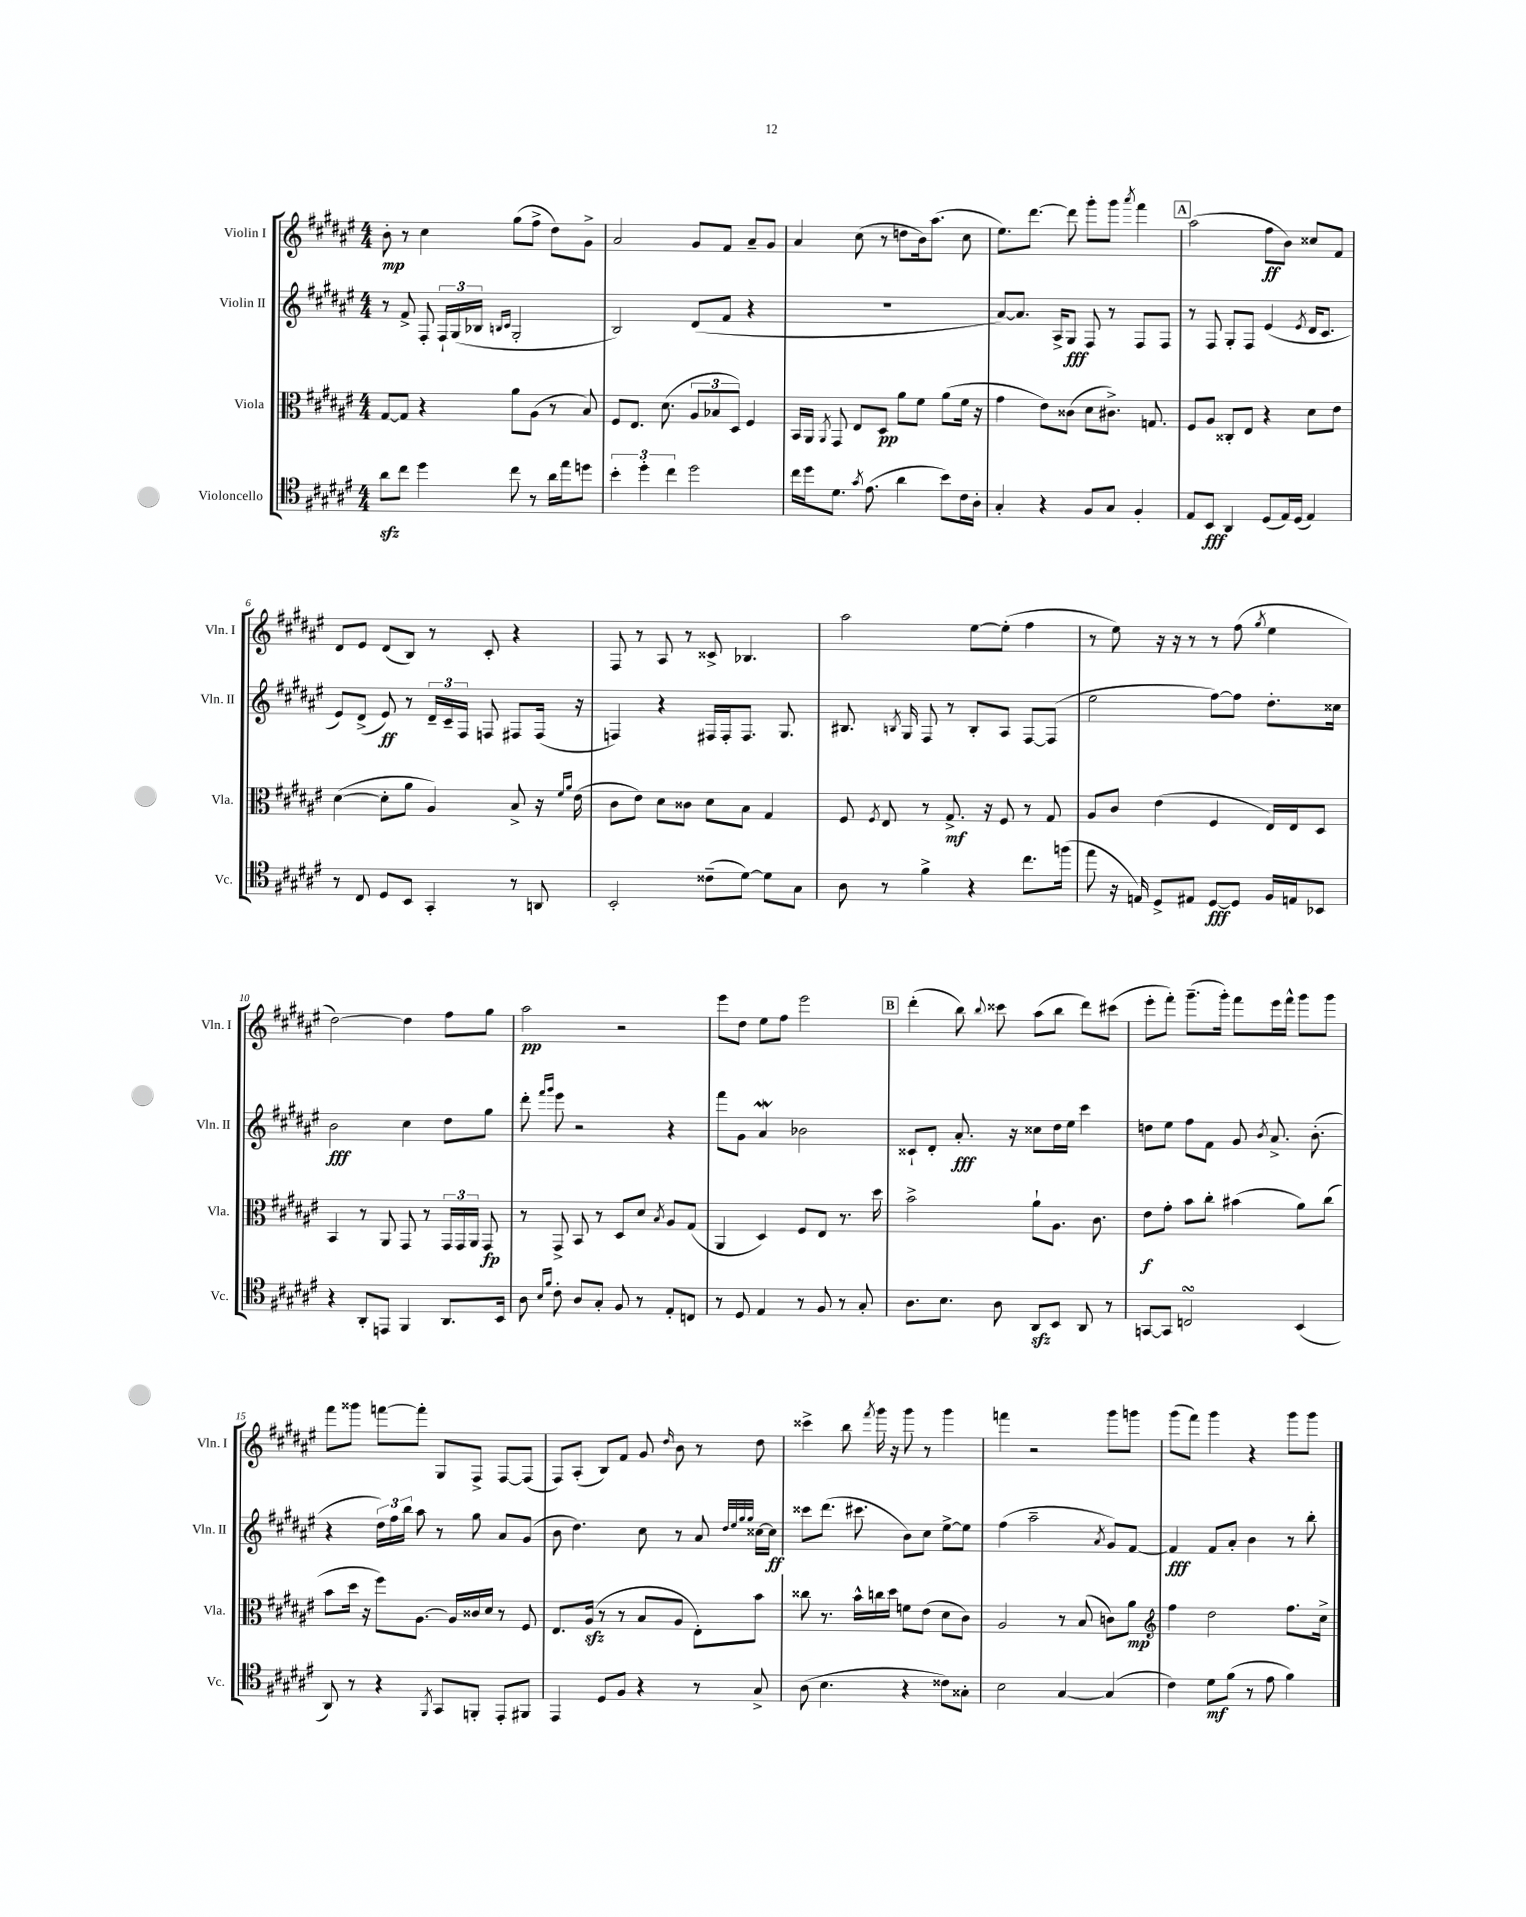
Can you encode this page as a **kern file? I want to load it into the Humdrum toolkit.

**kern	**dynam	**kern	**dynam	**kern	**dynam	**kern	**dynam
*part4	*part4	*part3	*part3	*part2	*part2	*part1	*part1
*staff4	*staff4	*staff3	*staff3	*staff2	*staff2	*staff1	*staff1
*I"Violoncello	*	*I"Viola	*	*I"Violin II	*	*I"Violin I	*
*I'Vc.	*	*I'Vla.	*	*I'Vln. II	*	*I'Vln. I	*
*clefC4	*	*clefC3	*	*clefG2	*	*clefG2	*
*k[f#c#g#d#a#e#]	*	*k[f#c#g#d#a#e#]	*	*k[f#c#g#d#a#e#]	*	*k[f#c#g#d#a#e#]	*
*M4/4	*	*M4/4	*	*M4/4	*	*M4/4	*
=1	=1	=1	=1	=1	=1	=1	=1
8a#zz\L	.	[8G#/L	.	8r	.	8b'\	mp
8cc#\J	.	8G#/J]	.	8f#^/	.	8r	.
4dd#\	.	4r	.	8F#'/	.	4cc#\	.
.	.	.	.	24F#`/LL	.	.	.
.	.	.	.	(24G#/	.	.	.
.	.	.	.	24B-X/JJ	.	.	.
.	.	.	.	16qqBn/LL	.	.	.
.	.	.	.	16qqc#/JJ	.	.	.
8cc#\	.	8a#\L	.	2G#'/	.	(8gg#\L	.
8r	.	(8A#\J	.	.	.	8ff#^\J	.
16a#\LL	.	8r	.	.	.	8dd#\L)	.
16ee#\J	.	.	.	.	.	.	.
8ddn\J	.	8B/)	.	.	.	8g#^\J	.
=2	=2	=2	=2	=2	=2	=2	=2
6b'\	.	8F#/L	.	2B/)	.	2a#/	.
.	.	8.E#/J	.	.	.	.	.
6dd#'\	.	.	.	.	.	.	.
.	.	(8.d#\	.	.	.	.	.
6cc#\	.	.	.	.	.	.	.
2dd#\	.	12A#/L	.	(8d#/L	.	8g#/L	.
.	.	12B-X/	.	.	.	.	.
.	.	.	.	8f#/J	.	8f#/J	.
.	.	12D#/J)	.	.	.	.	.
.	.	4F#/	.	4r	.	8a#~/L	.
.	.	.	.	.	.	8g#/J	.
=3	=3	=3	=3	=3	=3	=3	=3
16cc#\LL	.	16BB/LL	.	1r	.	4a#/	.
16dd#\J	.	16AA#/JJ	.	.	.	.	.
.	.	8qAA#/	.	.	.	.	.
8.d#\J	.	8GG#/	.	.	.	.	.
.	.	8E#/L	.	.	.	(8cc#\	.
8qg#/	.	.	.	.	.	.	.
(8.e#\	.	.	.	.	.	.	.
.	.	8D#/J	pp	.	.	8r	.
4a#\	.	8a#\L	.	.	.	8ddn\L	.
.	.	8f#\J	.	.	.	16b\k)	.
.	.	.	.	.	.	(8.aa#\J	.
8b\L)	.	(8a#\L	.	.	.	.	.
16c#\L	.	16f#\Jk	.	.	.	8cc#\	.
16A#'\JJ	.	16r	.	.	.	.	.
=4	=4	=4	=4	=4	=4	=4	=4
4G#'/	.	4g#\	.	[8a#/L)	.	8.ee#\L)	.
.	.	.	.	8.a#/J]	.	.	.
.	.	.	.	.	.	[8.ddd#\J	.
4r	.	8e#\L)	.	.	.	.	.
.	.	.	.	16A#^/KL	.	.	.
.	.	(8c##X\J	.	8G#/J	fff	8ddd#\]	.
8F#/L	.	8d#\L	.	8F#/	.	8ggg#'\L	.
8G#/J	.	8.c#X^\J)	.	8r	.	8ggg#\J	.
.	.	.	.	.	.	8qaaa#/	.
4F#'/	.	.	.	8F#/L	.	4fff#\	.
.	.	8.Gn/	.	.	.	.	.
.	.	.	.	8F#/J	.	.	.
!!LO:REH:place=s1:t=A
=5	=5	=5	=5	=5	=5	=5	=5
8E#/L	.	8F#/L	.	8r	.	(2aa#\	.
8BB/J	fff	8A#/J	.	8F#/	.	.	.
4AA#/	.	8C##X'/L	.	8G#'/L	.	.	.
.	.	8E#/J	.	8F#/J	.	.	.
(8D#/L	.	4r	.	(4e#/	.	8ff#\L	ff
16E#/L)	.	.	.	.	.	8b\J)	.
(16D#/JJ	.	.	.	.	.	.	.
.	.	.	.	8qe#/	.	.	.
4E#/)	.	8d#\L	.	16d#/KL	.	8cc##X/L	.
.	.	.	.	8.c#/J	.	.	.
.	.	8e#\J	.	.	.	8f#/J	.
!!LO:LB:g=z
=6	=6	=6	=6	=6	=6	=6	=6
8r	.	([4d#\	.	8e#/L)	.	8d#/L	.
8C#/	.	.	.	(8d#^/J	.	8e#/J	.
8D#/L	.	8d#'\L]	.	8e#/)	ff	(8d#/L	.
8BB/J	.	8a#\J	.	8r	.	8B/J)	.
4GG#'/	.	4A#/)	.	24d#~/LL	.	8r	.
.	.	.	.	24c#~/	.	.	.
.	.	.	.	24F#/JJ	.	.	.
.	.	.	.	8Fn/	.	8c#'/	.
8r	.	8B^/	.	8F#X/L	.	4r	.
8AAn/	.	16r	.	(16F#/Jk	.	.	.
.	.	16qqf#/LL	.	.	.	.	.
.	.	16qqa#/JJ	.	.	.	.	.
.	.	(16e#\	.	16r	.	.	.
=7	=7	=7	=7	=7	=7	=7	=7
2BB'/	.	8c#\L	.	4Fn/)	.	8F#/	.
.	.	8e#\J)	.	.	.	8r	.
.	.	8d#\L	.	4r	.	8A#/	.
.	.	8c##X\J	.	.	.	8r	.
(8c##X~\L	.	8d#\L	.	16F#X/LL	.	8c##X^/	.
.	.	.	.	16F#'/J	.	.	.
[8d#\J)	.	8B\J	.	8.F#/J	.	4.B-X/	.
8d#\L]	.	4G#/	.	.	.	.	.
.	.	.	.	8.G#/	.	.	.
8G#\J	.	.	.	.	.	.	.
=8	=8	=8	=8	=8	=8	=8	=8
8A#\	.	8F#/	.	8.B#X/	.	2aa#\	.
.	.	8qF#/	.	.	.	.	.
8r	.	8E#/	.	.	.	.	.
.	.	.	.	8qBn/	.	.	.
.	.	.	.	16G#/	.	.	.
4f#^\	.	8r	.	8F#/	.	.	.
.	.	8.G#^/	mf	8r	.	.	.
4r	.	.	.	8B'/L	.	[8ee#\L	.
.	.	16r	.	.	.	.	.
.	.	8F#/	.	8A#/J	.	(8ee#'\J]	.
8.cc#\L	.	8r	.	[8F#/L	.	4ff#\	.
.	.	8G#/	.	(8F#/J]	.	.	.
(16ffn\Jk	.	.	.	.	.	.	.
=9	=9	=9	=9	=9	=9	=9	=9
8ee#\	.	8A#/L	.	2ee#\	.	8r	.
16r	.	8c#/J	.	.	.	8ee#\)	.
16En/)	.	.	.	.	.	.	.
8D#^/L	.	(4e#\	.	.	.	16r	.
.	.	.	.	.	.	16r	.
8E#X/J	.	.	.	.	.	8r	.
[8D#/L	fff	4F#/	.	[8ff#\L)	.	8r	.
8D#/J]	.	.	.	8ff#\J]	.	(8ff#\	.
.	.	.	.	.	.	8qgg#/	.
16F#/LL	.	16E#/LL)	.	8.dd#'\L	.	4ee#\	.
16En/J	.	16E#/J	.	.	.	.	.
8BB-X/J	.	8D#/J	.	.	.	.	.
.	.	.	.	16cc##X\Jk	.	.	.
!!LO:LB:g=z
=10	=10	=10	=10	=10	=10	=10	=10
4r	.	4BB/	.	2b\	fff	[2dd#\)	.
8AA#'/L	.	8r	.	.	.	.	.
8EEn/J	.	8AA#/	.	.	.	.	.
4FF#/	.	8GG#/	.	4cc#\	.	4dd#\]	.
.	.	8r	.	.	.	.	.
8.AA#/L	.	24GG#/LL	.	8dd#\L	.	8ff#\L	.
.	.	24GG#/	.	.	.	.	.
.	.	24AA#/JJ	.	.	.	.	.
.	.	8GG#/	fp	8gg#\J	.	8gg#\J	.
16BB/Jk	.	.	.	.	.	.	.
=11	=11	=11	=11	=11	=11	=11	=11
8A#\	.	8r	.	8ddd#'\	.	2aa#\	pp
16qqB/LL	.	.	.	16qqfff#/LL	.	.	.
16qqf#/JJ	.	.	.	16qqggg#/JJ	.	.	.
8c#'\	.	8GG#^/	.	8eee#\	.	.	.
8A#/L	.	8BB/	.	2r	.	.	.
8G#'/J	.	8r	.	.	.	.	.
8F#/	.	8D#/L	.	.	.	2r	.
8r	.	8d#/J	.	.	.	.	.
.	.	8qB/	.	.	.	.	.
8E#'/L	.	8A#/L	.	4r	.	.	.
8Cn/J	.	(8G#/J	.	.	.	.	.
=12	=12	=12	=12	=12	=12	=12	=12
8r	.	4AA#/	.	8fff#\L	.	8eee#\L	.
8D#/	.	.	.	8g#\J	.	8dd#\J	.
4E#/	.	4D#/)	.	4a#W/	.	8ee#\L	.
.	.	.	.	.	.	8ff#\J	.
8r	.	8F#/L	.	2b-X\	.	2eee#\	.
8F#/	.	8E#/J	.	.	.	.	.
8r	.	8.r	.	.	.	.	.
8G#'/	.	.	.	.	.	.	.
.	.	16dd#\	.	.	.	.	.
!!LO:REH:place=s1:t=B
=13	=13	=13	=13	=13	=13	=13	=13
8.A#\L	.	2b^\	.	8c##X`/L	.	(4ddd#'\	.
.	.	.	.	8d#'/J	.	.	.
8.B\J	.	.	.	.	.	.	.
.	.	.	.	8.a#'/	fff	8bb\)	.
.	.	.	.	.	.	8qqbb/	.
8A#\	.	.	.	.	.	8ccc##X\	.
.	.	.	.	16r	.	.	.
8AA#zz/L	.	8a#`\L	.	8cc##X\L	.	(8aa#\L	.
8BB/J	.	8.A#\J	.	16dd#\L	.	8bb\J	.
.	.	.	.	16ee#\JJ	.	.	.
8AA#/	.	.	.	4ccc#\	.	8ddd#\L)	.
.	.	8.c#\	.	.	.	.	.
8r	.	.	.	.	.	(8ccc#X\J	.
=14	=14	=14	=14	=14	=14	=14	=14
[8GGn/L	.	8e#\L	f	8ddn\L	.	8eee#'\L	.
8GG/J]	.	8g#'\J	.	8ee#\J	.	8fff#'\J)	.
2CnsSSs/	.	8b\L	.	8ff#\L	.	(8.ggg#~\L	.
.	.	8cc#'\J	.	8f#\J	.	.	.
.	.	.	.	.	.	16ggg#'\Jk)	.
.	.	(4b#X\	.	8g#/	.	8fff#\L	.
.	.	.	.	8qb/	.	.	.
.	.	.	.	8.a#^/	.	16eee#\L	.
.	.	.	.	.	.	16fff#^^\JJ	.
(4BB/	.	8a#\L)	.	.	.	8ggg#\L	.
.	.	.	.	(8.b'\	.	.	.
.	.	(8cc#\J	.	.	.	8ggg#\J	.
!!LO:LB:g=z
=15	=15	=15	=15	=15	=15	=15	=15
8AA#/)	.	8b\L	.	4r	.	8fff#\L	.
8r	.	16dd#\Jk	.	.	.	8ggg##X\J	.
.	.	16r	.	.	.	.	.
4r	.	8ff#\L)	.	24dd#\LL)	.	[8fffn\L	.
.	.	.	.	24ff#\	.	.	.
.	.	.	.	24bb\JJ	.	.	.
.	.	[8.A#\J	.	8aa#\	.	8fff'\J]	.
8qFF#/	.	.	.	.	.	.	.
8GG#/L	.	.	.	8r	.	8G#/L	.
.	.	16A#/LL]	.	.	.	.	.
8FFn'/J	.	16c##X/	.	8gg#\	.	8F#^/J	.
.	.	16d#/JJ	.	.	.	.	.
8EE#'/L	.	8r	.	8a#/L	.	[8F#/L	.
8FF#X/J	.	8F#/	.	(8g#/J	.	(8F#/J]	.
=16	=16	=16	=16	=16	=16	=16	=16
4EE#/	.	8.E#/L	.	8b\	.	8F#/L)	.
.	.	.	.	4.dd#\)	.	(8A#'/J	.
.	.	(16A#zz/Jk	.	.	.	.	.
8D#/L	.	8r	.	.	.	8B/L)	.
8F#/J	.	8r	.	.	.	8f#/J	.
4r	.	8B/L	.	8cc#\	.	8g#/	.
.	.	.	.	.	.	16qqdd#/	.
.	.	8A#/J	.	8r	.	8b\	.
8r	.	8E#'\L)	.	8a#/	.	8r	.
.	.	.	.	32qqdd#/LLL	.	.	.
.	.	.	.	32qqee#/	.	.	.
.	.	.	.	32qqgg#/	.	.	.
.	.	.	.	32qqgg#/JJJ	.	.	.
8G#^/	.	8b\J	.	[16cc##X\LL	.	8dd#\	.
.	.	.	.	16cc##\JJ]	ff	.	.
=17	=17	=17	=17	=17	=17	=17	=17
(8A#\	.	8cc##X\	.	8ccc##X\L	.	4ccc##X^\	.
4.B\	.	8.r	.	(8.ddd#\J	.	.	.
.	.	.	.	.	.	8bb\	.
.	.	16b^^\LL	.	8.ccc#X\	.	.	.
.	.	.	.	.	.	8qfff#/	.
.	.	16ccn\	.	.	.	16ggg#\	.
.	.	16dd#\JJ	.	.	.	16r	.
4r	.	8fn\L	.	8b\L)	.	8ggg#\	.
.	.	(8e#\J	.	8cc#\J	.	8r	.
8c##X\L)	.	8d#\L	.	[8ee#^\L	.	4ggg#\	.
8G##X'\J	.	8c#\J)	.	8ee#\J]	.	.	.
=18	=18	=18	=18	=18	=18	=18	=18
2B\	.	2A#/	.	(4ff#\	.	4fffn\	.
.	.	.	.	2aa#~\	.	2r	.
[4G#/	.	8r	.	.	.	.	.
.	.	(8B/	.	.	.	.	.
.	.	.	.	8qa#/	.	.	.
(4G#/]	.	8cn\L)	.	8g#/L)	.	8ggg#\L	.
.	.	8a#\J	mp	[8f#/J	.	8gggn\J	.
=19	=19	=19	=19	=19	=19	=19	=19
*	*	*clefG2	*	*	*	*	*
4c#\)	.	4ff#\	.	4f#/]	fff	(8ggg#\L	.
.	.	.	.	.	.	8fff#\J)	.
8d#\L	mf	2dd#\	.	8f#/L	.	4ggg#\	.
(8f#\J	.	.	.	8a#'/J	.	.	.
8r	.	.	.	4b\	.	4r	.
8e#\	.	.	.	.	.	.	.
4f#\)	.	8.ff#\L	.	8r	.	8ggg#\L	.
.	.	.	.	8bb'\	.	8ggg#\J	.
.	.	16cc#^\Jk	.	.	.	.	.
==	==	==	==	==	==	==	==
*-	*-	*-	*-	*-	*-	*-	*-
